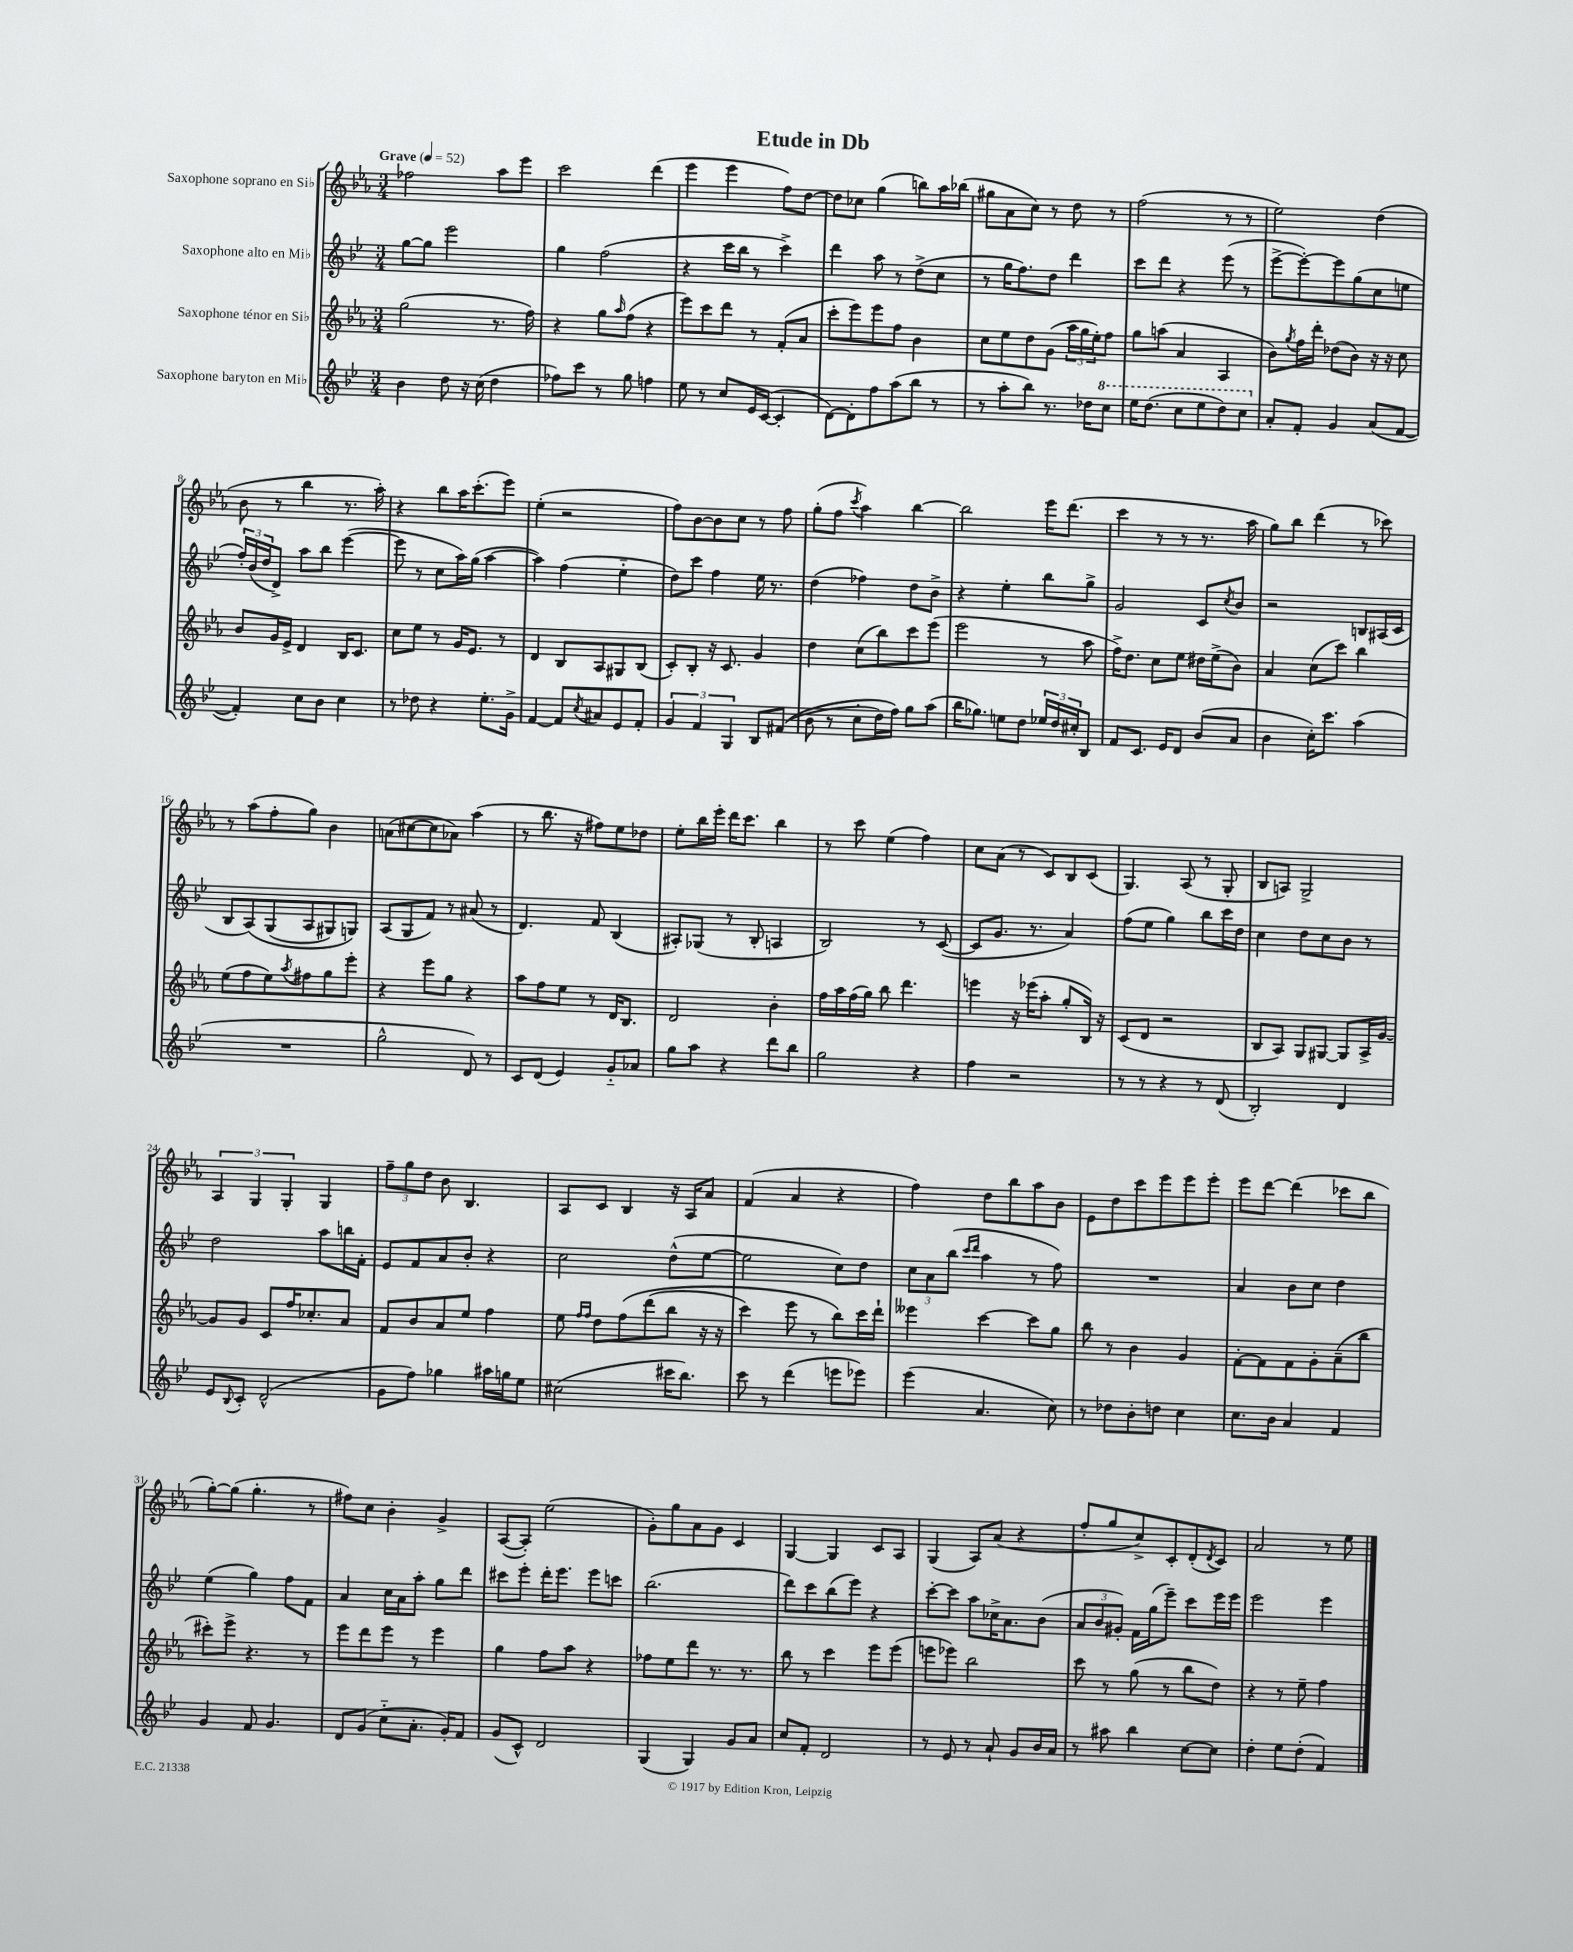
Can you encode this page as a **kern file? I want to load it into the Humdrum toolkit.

**kern	**kern	**kern	**kern
*staff4	*staff3	*staff2	*staff1
*clefG2	*clefG2	*clefG2	*clefG2
*k[b-e-]	*k[b-e-a-]	*k[b-e-]	*k[b-e-a-]
*M3/4	*M3/4	*M3/4	*M3/4
*MM52	*MM52	*MM52	*MM52
4b-	(2gg	[8gg	2ff-
.	.	8gg]	.
8dd	.	2eee-	.
16r	.	.	.
(16cc	.	.	.
4dd	8.r	.	8aa-
.	.	.	8eee-
.	16ff)	.	.
=	=	=	=
8ff-)	4r	4gg	2ccc
8ccc	.	.	.
8r	8gg	(2ff	.
.	16qqaa-	.	.
8gg	(8ff	.	.
4ff	4r	.	(4ddd
=	=	=	=
8ee-	8eee-)	4r	4eee-
8r	8ccc	.	.
8cc	8ddd	16ccc	4eee-
.	.	16bb-	.
16e-	8r	8r	.
([16c	.	.	.
4c']	(8f'	4ccc^)	8ff)
.	8a-	.	[8dd
=	=	=	=
[8d)	8ccc'	4ddd	8dd]
8d']	8eee-)	.	8cc-
8ff	8eee-	8aa	(4gg
(8aa	8ff	8r	.
8bb-	4b-	(8dd^	8bb)
8r	.	8cc	16aa-
.	.	.	(16bb-
=	=	=	=
8r	8cc	8r	8gg#
8aa'	8ee-	16gg	8a-
.	.	8.ff)	.
8bb-)	8dd	.	8cc)
8.r	(8g	8dd	8r
.	24aa-	4ddd	8dd
.	24gg	.	.
16dd-	.	.	.
.	24ee-')	.	.
8ccc	8ff	.	8r
=	=	=	=
16eee-	8gg	8ccc	(2ff
(8.ddd	.	.	.
.	(8aa	8ddd	.
8ccc	4a-	4r	.
8eee-	.	.	.
8ddd)	4A-	(8eee-	8r
8ccc	.	8r	8r
=	=	=	=
8a'	8b-)	[8eee-^	2ee-)
.	8qgg	.	.
8f'	16ff	8eee-'_)	.
.	16ddd'	.	.
4g	(8dd-	8eee-]	.
.	8b-)	(8gg	.
(8a	16r	8cc	(4dd
.	16r	.	.
[8f	8cc	8ee	.
=	=	=	=
4f'])	8b-	24ff')	8b-
.	.	(24b-	.
.	.	24dd	.
.	16g	8d^)	8r
.	16e-^	.	.
8cc	4d	8aa	4bb-
8b-	.	8bb-	.
4cc	16B-	([4eee-	8.r
.	8.c	.	.
.	.	.	16aa-')
=	=	=	=
8r	8cc	8eee-]	4r
8dd-	8ee-	8r	.
4r	8r	8cc	8bb-
.	16g	16aa)	16aa-
.	8.e-	(16gg	(8.ccc'
8.ee-'	.	[4aa	.
.	8r	.	8eee-)
16g^	.	.	.
=	=	=	=
[4f	4d	4aa])	(4ee-'
8f]	8B-	(4ff	2r
8qcc	.	.	.
8a#	8A-	.	.
8e-	8G#	4ee-'~	.
8f'	(8B-	.	.
=	=	=	=
6g	8c')	8dd)	8ff)
.	8B-'	8ccc	[8b-
6f	.	.	.
.	16r	4ff	8b-]
.	8.c	.	.
6G	.	.	.
.	.	.	8cc
8B-	4g	16ee-	8r
.	.	8.r	.
&((8f#	.	.	8ff
=	=	=	=
8b-	4dd	(4dd	(8gg'
8r	.	.	8ff
.	.	.	8qccc
8cc'~	(8cc	4ff-)	4aa-)
16dd)	8bb-)	.	.
16ff&)	.	.	.
8gg	8ccc	8dd	[4bb-
(8aa	(8eee-	8b-^	.
=	=	=	=
16bb-	2eee-	4r	2bb-]
8.gg-)	.	.	.
8ee	.	4ee-'	.
8dd	.	.	.
24ee-	8r	8bb-	16eee-
24dd	.	.	.
.	.	.	(8.ddd
24cc#'	.	.	.
8B-	8aa-	8gg^	.
=	=	=	=
8f	16ff^)	2g	4ccc
.	8.dd	.	.
8.c	.	.	.
.	8cc	.	8r
16e-	.	.	.
8d	8ee-	.	8r
(8b-	16dd#	8c	8.r
.	(16ee-^	.	.
.	.	8qcc	.
8a	8b-)	8b-	.
.	.	.	16aa-
=	=	=	=
4b-	4a-	2r	8gg)
.	.	.	8bb-
16cc')	(8cc	.	(4ddd
8.ccc	.	.	.
.	8ccc)	.	.
(4aa	4bb-	8B	8r
.	.	(16A#	8ccc-)
.	.	16c	.
=	=	=	=
2.r	(8ee-	8B-	8r
.	8ff	&(8A)	(8aa-
.	8ee-)	(8G	8ff'
.	8qaa-	.	.
.	8ff#	8A	8gg)
.	8gg	8G#)	4b-
.	8eee-'	8G&)	.
=	=	=	=
2gg^^	4r	(8A	(8a
.	.	8G	[8cc#
.	8eee-	8f)	8cc#]
.	8gg	8r	8a-)
8d)	4r	(8a#	(4aa-
8r	.	8r	.
=	=	=	=
8c	8aa-	4.d)	8r
(8d	8ff	.	8.bb-
4e-)	8ee-	.	.
.	.	.	16r
.	8r	8f	8ff#)
8g'~	16d	(4B-	8ee-
.	8.B-	.	.
8a-	.	.	8dd-
=	=	=	=
8gg	2d	8A#')	8ee-'
8aa	.	(8G-	16bb-
.	.	.	16eee-'
4r	.	8r	16ddd
.	.	.	8.ccc
.	.	8B-'	.
8ddd	4b-'	4A	4bb-
8bb-	.	.	.
=	=	=	=
2gg	16ff	2B-)	8r
.	16aa-	.	.
.	(16ff	.	8ccc
.	16gg)	.	.
.	8bb-	.	(4ee-
.	4.ddd	.	.
4r	.	8r	4ff)
.	.	([8c	.
=	=	=	=
4ff	4eee	8c]	8cc
.	.	8.g	(8a-
2r	16r	.	8r
.	(16eee-	8.r	.
.	8aa-'	.	8c)
.	8gg'	4a)	8B-
.	16B-)	.	(8c
.	16r	.	.
=	=	=	=
8r	(8c	(8ff	4.G)
8r	8d	8ee-	.
4r	2r	4gg)	.
.	.	.	(8A-
8r	.	8bb-	8r
(8d	.	16ccc	8G'
.	.	16dd	.
=	=	=	=
2B-')	8B-	4cc	8B-
.	8A-)	.	8A)
.	8G	8dd	2G^
.	[8G#	8cc	.
4d	8G#]	8b-	.
.	16A-^	8r	.
.	[16g	.	.
=	=	=	=
8e-	8g]	2dd	6A-
8qqB-	.	.	.
8c'	8g	.	.
.	.	.	6G
(2d^^	8c	.	.
.	.	.	6G'
.	16ff	.	.
.	8.cc-'	.	.
.	.	8aa	4G
.	8a-	16bb	.
.	.	16f'	.
=	=	=	=
8g	8f	8e-	12ff~
.	.	.	12gg
8ff)	8b-	8f	.
.	.	.	12dd
4gg-	8a-	8a	8b-
.	8ee-	8b-'	4.B-
16aa#	4ff	4r	.
16gg	.	.	.
8ee-	.	.	.
=	=	=	=
(2cc#	8ee-	2cc	8A-
.	16qqff	.	.
.	16qqff	.	.
.	8dd	.	8c
.	&(8ff	.	4B-
.	(8ddd	.	.
16ccc#	8bb-	(8dd^^	16r
8.bb-)	.	.	16A-
.	16r	[8ee-	8a-
.	16r	.	.
=	=	=	=
8ccc	4ccc)	2ee-]	(4f
8r	.	.	.
(4ddd	8eee-	.	4a-
.	8r	.	.
8eee	8bb-&)	8cc)	4r
8eee-)	16ccc	8dd	.
.	16ddd`	.	.
=	=	=	=
(4eee-	4eee--	12cc	4ff)
.	.	12a	.
.	.	(12bb-	.
.	.	16qqccc	.
.	.	16qqddd	.
4.a	[4ccc	4aa	8dd
.	.	.	8bb-
.	8ccc]	8r	8aa-
8cc)	8gg	8ff)	8b-
=	=	=	=
8r	8bb-	2.r	8e-
8dd-	8r	.	8dd
8b-'	4b-	.	8ccc
8dd	.	.	8eee-
4cc	4g	.	8eee-
.	.	.	8eee-'
=	=	=	=
8.cc	[8f'	4a	8eee-
.	8f]	.	[8ddd
16b-	.	.	.
4a	8f	8b-	(4ddd]
.	8g'	8cc	.
4f	(8a-~	4dd	8ccc-
.	8bb-	.	8bb-
=	=	=	=
4g	8ccc#')	(4ee-	[8gg')
.	8eee-^	.	(8gg]
8f	4.r	4gg)	4.gg'
4.g	.	.	.
.	.	8ff	.
.	8r	8f	8r
=	=	=	=
8d	8eee-	4a	8ff#)
(8g	8ddd	.	8cc
8cc'~	8eee-	16cc	4b-'
.	.	16a	.
8.a'	8r	8aa'	.
.	4eee-	8gg	4g^
16g')	.	.	.
8f	.	8ddd	.
=	=	=	=
(8g	4gg	8ccc#	([8A-
8c^^)	.	8eee-'	8A-'])
2d	8ff	16ddd'	(2ee-
.	.	8.eee-	.
.	8aa-	.	.
.	4r	8eee-	.
.	.	8ccc	.
=	=	=	=
(4G	8ff-	(2.bb-	8g')
.	8ee-	.	8gg
4G)	8ddd	.	8a-
.	8.r	.	8g
8g	.	.	4c
.	8.r	.	.
8a	.	.	.
=	=	=	=
8cc	8bb-	8ddd)	[4G
8f'	8r	8ccc	.
2d	4ccc	(8bb-	4G]
.	.	8eee-)	.
.	8eee-	4r	8c
.	(8eee-	.	8A-
=	=	=	=
8r	8eee	[8ccc'	(4G
8e-	8eee-)	8ccc]	.
8r	2bb-	8aa	8A-)
8a`	.	16cc-^	(8a-
.	.	8.a	.
8g	.	.	4r
16b-	.	(8b-	.
16a	.	.	.
=	=	=	=
8r	8ccc	12a	8ff'
.	.	12b-	.
8aa#	8r	.	8gg
.	.	12g#')	.
4bb-	(8gg	16f	8cc^)
.	.	(16gg	.
.	8r	8eee-~)	8c'
[8cc	8bb-	8ccc	(8d'
.	.	.	8qd
8cc]	8dd)	16eee-	8c)
.	.	16eee-	.
=	=	=	=
4dd'	4r	2eee-	2a-
8ee-	8r	.	.
(8dd'	8ee-~	.	.
4f)	4ff	4eee-	8r
.	.	.	8ee-
==	==	==	==
*-	*-	*-	*-
